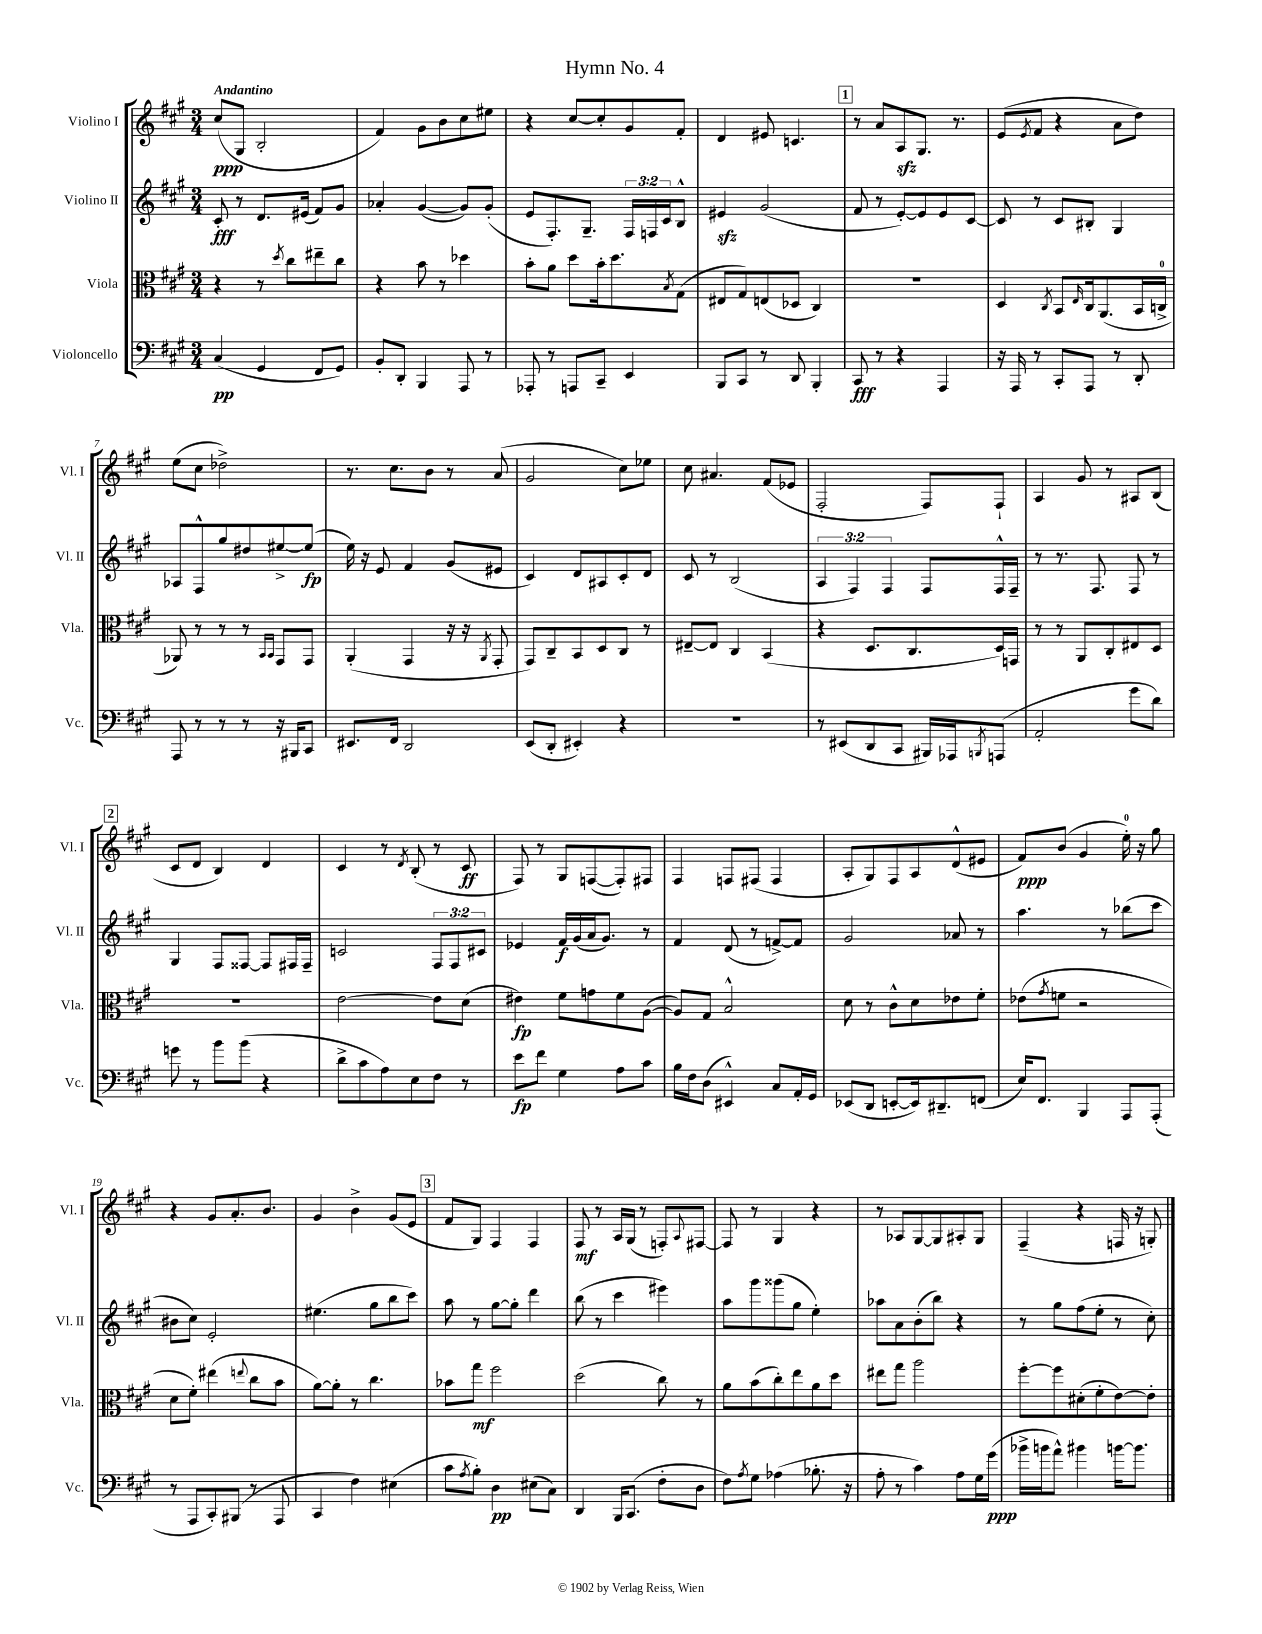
\header { title = "Hymn No. 4" }
<<
\new StaffGroup <<
\new Staff = "s0" \with { instrumentName = "Violino I" shortInstrumentName = "Vl. I" } {
    \clef treble \key a \major \numericTimeSignature \time 3/4 \tempo "Andantino"
    cis''8\ppp( gis8 b2-. |
    fis'4) gis'8 b'8 cis''8 eis''8 |
    r4 cis''8~ cis''8-. gis'8 fis'8-. |
    d'4 eis'8 c'4. |
    \mark \markup { \box "1" } r8 a'8 a8\sfz gis8. r8. |
    e'8( \acciaccatura { e'8 } fis'8 r4 a'8 d''8) |
    e''8( cis''8 des''2->) |
    r8. cis''8. b'8 r8 a'8( |
    gis'2 cis''8) ees''8 |
    cis''8 ais'4. fis'8( ees'8 |
    fis2-. fis8) fis8-! |
    a4 gis'8 r8 ais8 b8( |
    \mark \markup { \box "2" } cis'8 d'8 b4) d'4 |
    cis'4 r8 \acciaccatura { d'8 } b8-.( r8 cis'8\ff |
    fis8) r8 gis8 f8~( f8-.) fis8 |
    fis4 f8 fis8( fis4 |
    a8-. gis8) fis8 a8 d'8-^( eis'8 |
    fis'8\ppp) b'8( gis'4 e''16-0-.) r16 gis''8 |
    r4 gis'8 a'8.-. b'8. |
    gis'4 b'4-> gis'8( e'8 |
    \mark \markup { \box "3" } fis'8 gis8) fis4 fis4 |
    fis8\mf r8 a16 gis16( r8 f8-.) \appoggiatura { a8 } fis8~ |
    fis8 r8 gis4 r4 |
    r8 aes8 gis8~ gis8 ais8-. gis8 |
    fis4--( r4 f16 r16 g8-.) \bar "|." |
}
\new Staff = "s1" \with { instrumentName = "Violino II" shortInstrumentName = "Vl. II" } {
    \clef treble \key a \major \numericTimeSignature \time 3/4 \override Staff.TupletNumber.text = #tuplet-number::calc-fraction-text
    cis'8-.\fff r8 d'8. eis'16( fis'8) gis'8 |
    aes'4-. gis'4~( gis'8) gis'8-.( |
    e'8 fis8.-.) gis8.-- \tuplet 3/2 { fis16 f16 cis'16 } b8-^ |
    eis'4\sfz gis'2( |
    \mark \markup { \box "1" } fis'8 r8 e'8~-.) e'8 e'8 cis'8~ |
    cis'8 r8 cis'8 bis8-. gis4 |
    aes8 fis8-^ gis''8 dis''8 eis''8~-> eis''8\fp( |
    e''16) r16 e'8 fis'4 gis'8( eis'8 |
    cis'4) d'8 ais8 cis'8-. d'8 |
    cis'8 r8 b2( |
    \tuplet 3/2 { a4 fis4) fis4 } fis8 fis16-^ fis16-- |
    r8 r8. fis8. fis8 r8 |
    \mark \markup { \box "2" } gis4 fis8 fisis8~ fisis8 fis16 fis16-- |
    c'2 \tuplet 3/2 { fis8 fis8 cis'8 } |
    ees'4 fis'16\f gis'16( a'16 gis'8.) r8 |
    fis'4 d'8( r8 f'8~->) f'8 |
    gis'2 aes'8 r8 |
    a''4. r8 bes''8( cis'''8 |
    bis'8 cis''8) e'2-. |
    eis''4.( gis''8 b''8 cis'''8) |
    \mark \markup { \box "3" } a''8 r8 gis''8~ gis''8-. d'''4 |
    b''8( r8 cis'''4 eis'''4) |
    a''8 gis'''8 gisis'''8( gis''8 e''4-.) |
    aes''8 a'8 b'8-.( b''8) r4 |
    r8 gis''8 fis''8( e''8-. r8 cis''8-.) \bar "|." |
}
\new Staff = "s2" \with { instrumentName = "Viola" shortInstrumentName = "Vla." } {
    \clef alto \key a \major \numericTimeSignature \time 3/4
    r4 r8 \acciaccatura { d''8 } cis''8 eis''8-- cis''8 |
    r4 b'8 r8 des''4 |
    b'8-. a'8 d''8 b'16-. d''8. \acciaccatura { b8 } gis8( |
    eis8 gis8) e8( des8 cis4) |
    \mark \markup { \box "1" } R2. |
    d4 \acciaccatura { cis8 } b,8 \grace { e16 } cis16 a,8.( b,16 c16-0-> |
    aes,8) r8 r8 r8 \grace { b,16 b,16 } gis,8 gis,8 |
    a,4-.( gis,4 r16 r16 \acciaccatura { a,8 } gis,8-. |
    gis,8) cis8-- b,8 d8 cis8 r8 |
    eis8~-- eis8 cis4 b,4( |
    r4 d8. cis8. d16) g,16 |
    r8 r8 a,8 cis8-. eis8 d8 |
    \mark \markup { \box "2" } R2. |
    e'2~ e'8 d'8( |
    eis'4\fp) fis'8 g'8 fis'8 a8~( |
    a8) gis8 b2-^ |
    d'8 r8 cis'8-^ d'8 ees'8 fis'8-. |
    ees'8( \acciaccatura { gis'8 } f'8 r2 |
    d'8 fis'8-.) eis''4( \appoggiatura { e''8 } cis''8 b'8 |
    a'8~) a'8-. r8 cis''4. |
    \mark \markup { \box "3" } bes'8 gis''8\mf fis''2 |
    d''2( cis''8) r8 |
    a'8 b'8( cis''8-.) e''8 a'8 d''8 |
    eis''8 gis''8 a''2 |
    fis''8~-. fis''8 dis'8-.( fis'8-. e'8~) e'8-. \bar "|." |
}
\new Staff = "s3" \with { instrumentName = "Violoncello" shortInstrumentName = "Vc." } {
    \clef bass \key a \major \numericTimeSignature \time 3/4
    cis4\pp( gis,4 fis,8 gis,8) |
    b,8-. d,8-. b,,4 a,,8 r8 |
    aes,,8-. r8 a,,8 cis,8-- e,4 |
    b,,8 cis,8 r8 d,8 b,,4-. |
    \mark \markup { \box "1" } cis,8\fff r8 r4 a,,4 |
    r16 a,,16 r8 cis,8-. a,,8 r8 d,8-. |
    a,,8 r8 r8 r8 r16 bis,,16 cis,8 |
    eis,8. fis,16 d,2 |
    e,8( d,8-. eis,4-.) r4 |
    R2. |
    r8 eis,8( d,8 cis,8 bis,,16) aes,,16 \acciaccatura { b,,8 } a,,8( |
    a,2-. gis'8 d'8) |
    \mark \markup { \box "2" } g'8 r8 b'8 b'8( r4 |
    d'8-> cis'8 a8) e8 fis8 r8 |
    e'8\fp fis'8 gis4 a8 cis'8 |
    b16 fis16 d8( eis,4-^) cis8 a,16-. gis,16 |
    ees,8( d,8 e,8~-. e,16) dis,8.-- f,8( |
    e16) fis,8. b,,4 a,,8 a,,8-.( |
    r8 a,,8 cis,8-.) bis,,8( r8 a,,8 |
    cis,4 fis4) eis4( |
    \mark \markup { \box "3" } cis'8 \acciaccatura { a8 } b8-.) d4\pp eis8( cis8) |
    d,4 b,,16 cis,8.( fis8-. d8 |
    fis8) \acciaccatura { a8 } gis8 aes4( bes8.-. r16 |
    a8-. r8 cis'4) a8 gis16 gis'16\ppp( |
    bes'16-> b'16 a'8-^) bis'4 b'16~ b'8. \bar "|." |
}
>>
>>
